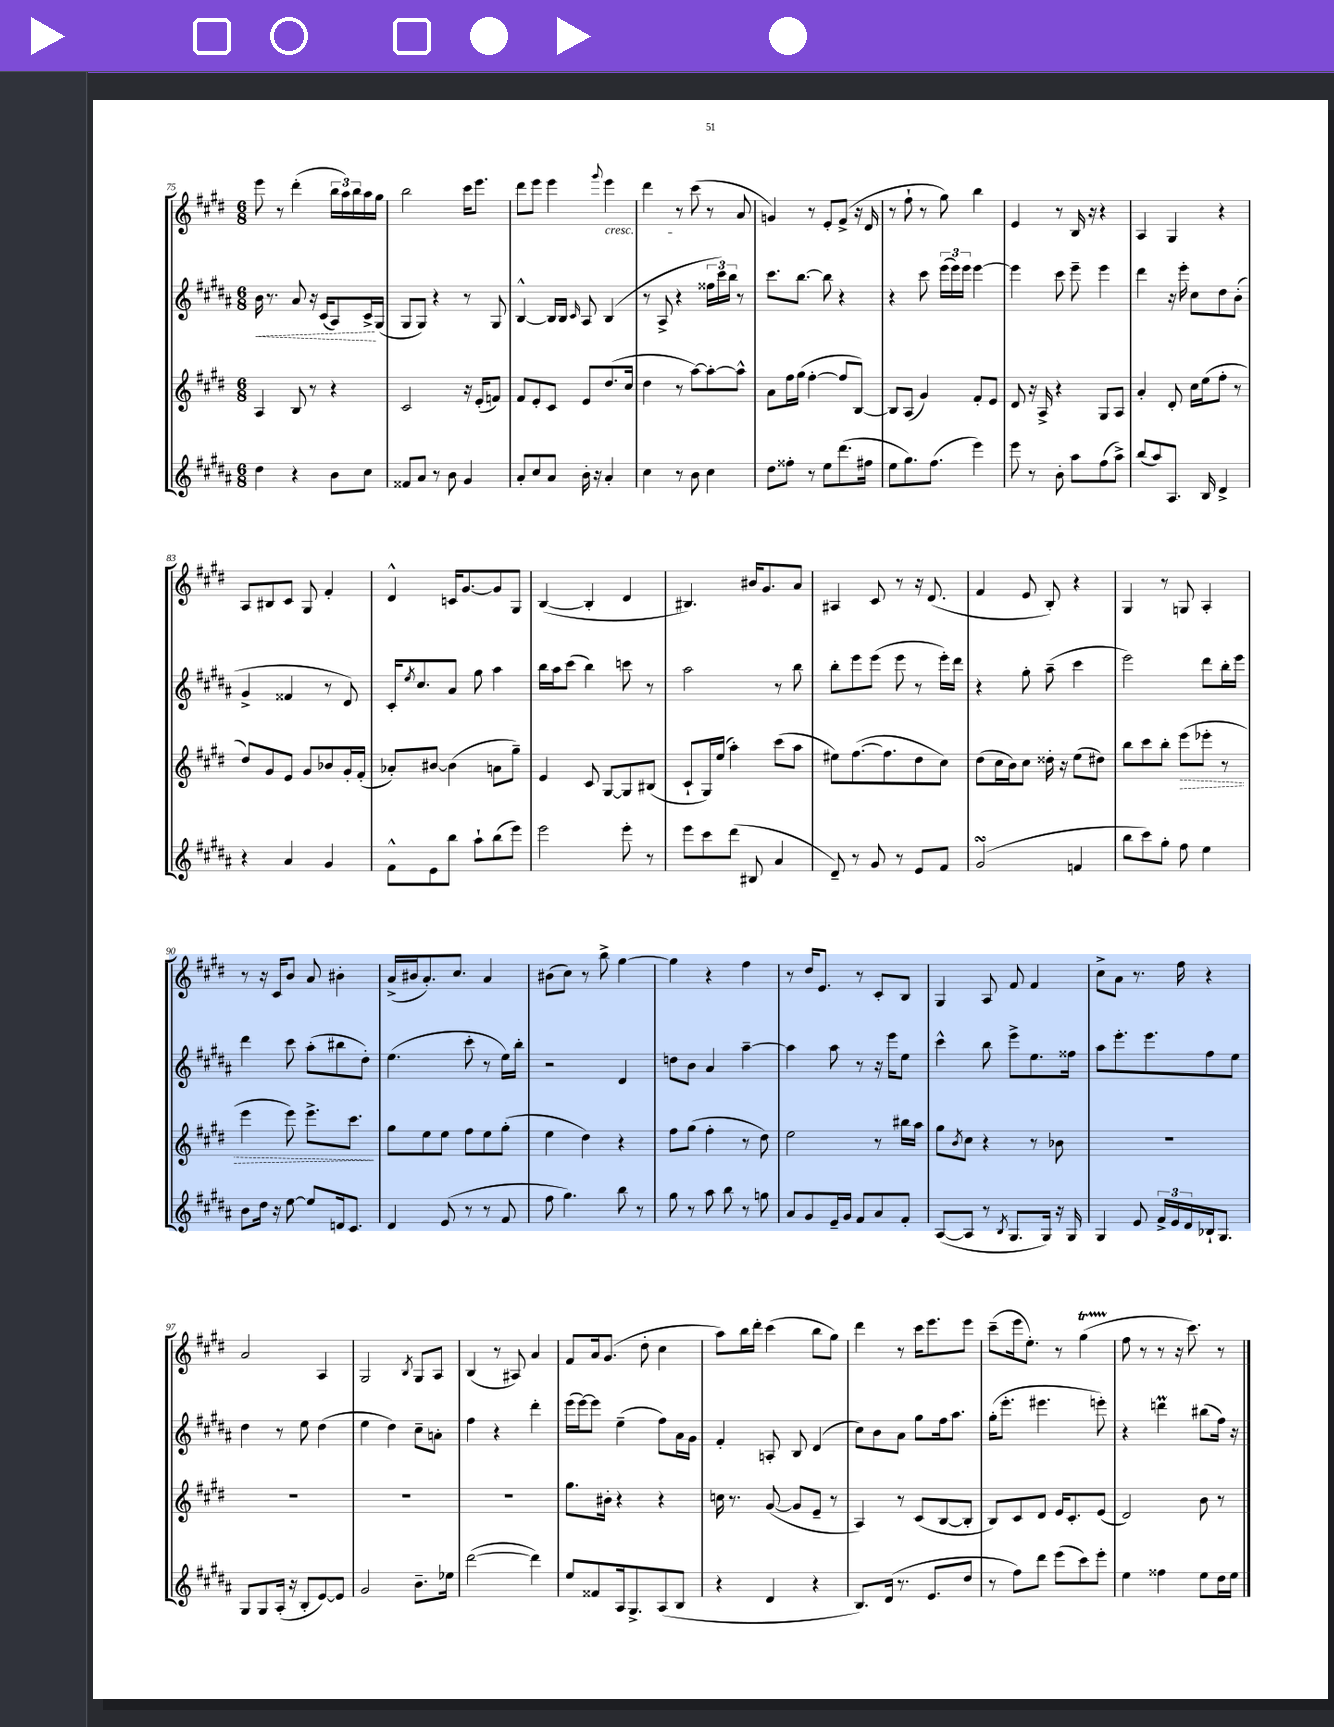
<<
\new StaffGroup <<
\new Staff = "s0" {
    \clef treble \key e \major \numericTimeSignature \time 6/8
    e'''8 r8 dis'''4-.( \tuplet 3/2 { b''16 a''16) b''16 } a''16 gis''16 |
    b''2 cis'''16 e'''8. |
    dis'''8 e'''8 e'''4 \appoggiatura { gis'''8 } e'''4\cresc |
    dis'''4 r8 cis'''8\!( r8 a'8 |
    g'4) r8 e'8-. fis'8->( r16 dis'16 |
    r8 fis''8-! r8 gis''8) b''4 |
    e'4 r8 b16 r16 r4 |
    a4 gis4 r4 |
    a8 bis8 cis'8 gis8 fis'4-. |
    dis'4-^ c'16 gis'8.~ gis'8 gis8 |
    b4~( b4-. dis'4 |
    bis4.) bis'16 gis'8. a'8 |
    ais4 cis'8 r8 r16 dis'8.( |
    fis'4 e'8 b8-.) r4 |
    gis4 r8 g8 a4-. |
    r8 r16 cis'16 b'8 a'8 bis'4-. |
    a'16->( bis'16 a'8.-.) cis''8. a'4 |
    bis'8( cis''8) r8 b''8-> gis''4~ |
    gis''4 r4 fis''4 |
    r8 dis''16 e'8. r8 cis'8-. b8 |
    gis4 a8 fis'8 fis'4 |
    cis''8-> a'8 r8. fis''16 r4 |
    a'2 a4 |
    gis2 \acciaccatura { b8 } gis8 a8 |
    b4( r8 ais8) a'4 |
    fis'8 a'16 gis'8.( dis''8-. cis''4 |
    a''8) b''16 dis'''16-. cis'''4( b''8 gis''8) |
    dis'''4 r8 cis'''16 e'''8. e'''8 |
    cis'''8--( e'''16 e''8.-.) r8 gis''4\startTrillSpan( |
    fis''8\stopTrillSpan r8 r8 r16 cis'''8.) r8 \bar "|." |
}
\new Staff = "s1" {
    \clef treble \key b \major \numericTimeSignature \time 6/8
    \once \override Hairpin.style = #'dashed-line b'16\< r8. ais'8 r16 cis'16( ais8) cis'16->\! gis16( |
    gis8 gis8) r4 r8 gis8 |
    b4~-^ b16 b16 \grace { cis'16 } ais8 b4( |
    r8 ais8-> r4 \tuplet 3/2 { fisis''16 cis'''16) b''16 } r8 |
    cis'''8. b''8.~ b''8 r4 |
    r4 cis'''8 \tuplet 3/2 { e'''16( e'''16) e'''16 } e'''4~ |
    e'''4 cis'''8 e'''8-- e'''4 |
    dis'''4 r16 e'''16-. cis''8 dis''8 b'8-.( |
    gis'4-> fisis'4 r8 dis'8) |
    cis'16-. \acciaccatura { e''8 } cis''8. ais'8 gis''8 ais''4 |
    b''16 ais''16 cis'''8( b''4) c'''8 r8 |
    ais''2 r8 b''8 |
    b''8-. e'''8 e'''8( e'''8 r8 e'''16-.) dis'''16 |
    r4 gis''8-. ais''8--( cis'''4 |
    e'''2) dis'''8 b''16-. e'''16 |
    dis'''4 cis'''8 ais''8-.( bis''8 dis''8-.) |
    e''4.( cis'''8-. r8 e''16) b''16-. |
    r2 dis'4 |
    d''8 b'8 ais'4 ais''4~-- |
    ais''4 ais''8 r8 r16 e'''16 e''8 |
    cis'''4-^ b''8 e'''8-> e''8. fisis''16 |
    ais''8 e'''8.-. e'''8. fis''8 e''8 |
    dis''4 r8 e''8 dis''4( |
    e''4 dis''4) cis''8-- a'8-. |
    fis''4 r4 dis'''4-. |
    e'''16( e'''16~) e'''8 e''4--( fis''8) ais'16 gis'16 |
    fis'4-. a8-. b8 dis'4( |
    cis''8) b'8 ais'8 gis''8 fis''16 ais''8. |
    gis''16-.( e'''8.-. eis'''4. e'''8-.) |
    r4 d'''4\prall bis''8( fis''16) r16 \bar "|." |
}
\new Staff = "s2" {
    \clef treble \key e \major \numericTimeSignature \time 6/8
    a4 b8 r8 r4 |
    cis'2 r16 e'16-.( f'8) |
    fis'8 e'8-. cis'8 e'8 dis''8.( cis''16 |
    dis''4 r8 a''8~) a''8~-. a''8-^ |
    a'8 fis''16 gis''16( fis''4~-. fis''8 b8~) |
    b8 a8( gis'4) fis'8-. e'8 |
    dis'8 r16 a16-> r4 gis8 a8 |
    a'4-. dis'8-. cis''16 e''16( fis''8-. r8 |
    dis''8) gis'8 e'8 gis'8 bes'8 gis'16-. fis'16-.( |
    aes'8-.) bis'8~ bis'4( a'8 gis''8--) |
    e'4 cis'8 gis8~ gis8 bis8( |
    cis'8-! gis16) e''16( a''4-.) cis'''8( a''8 |
    eis''8) fis''8.~( fis''8. dis''8 cis''8) |
    dis''8( cis''16 b'16) cis''8 disis''16-. r16 e''8( dis''8) |
    b''8 cis'''8 b''8-. \once \override Hairpin.style = #'dashed-line e'''8\>( ees'''8-. r8 |
    e'''4 e'''8) e'''8.-> cis'''8.\! |
    gis''8 e''8 e''8 fis''8 e''8 gis''8-.( |
    e''4 dis''4) r4 |
    fis''8 gis''8( fis''4-. r8 dis''8) |
    e''2 r8 bis''16 a''16 |
    gis''8 \acciaccatura { b'8 } cis''8 r4 r8 bes'8 |
    R2. |
    R2. |
    R2. |
    R2. |
    gis''8. bis'16-. r4 r4 |
    c''16 r8. gis'8~( gis'8 e'8-- r8 |
    a4) r8 cis'8( b8~ b8-. |
    b8) cis'8 dis'8 e'16 cis'8.-. e'8( |
    dis'2) b'8 r8 \bar "|." |
}
\new Staff = "s3" {
    \clef treble \key b \major \numericTimeSignature \time 6/8
    dis''4 r4 b'8 cis''8 |
    fisis'8 ais'8 r8 b'8 gis'4 |
    ais'8-. cis''8 ais'8 b'16-. r16 ais'4-. |
    cis''4 r8 b'8 cis''4 |
    dis''8 fisis''8-. r8 e''8 dis'''8.( fis''16 |
    e''8 gis''8.) fis''8.( e'''4) |
    e'''8 r8 b'8-. ais''8 fis''8( ais''8->) |
    b''8( ais''8) ais8. b16 dis'4-> |
    r4 ais'4 gis'4 |
    fis'8-^ e'8 b''8 ais''8-! b''8( e'''8) |
    e'''2 e'''8-. r8 |
    e'''8 cis'''8 dis'''8( bis8 ais'4 |
    dis'8--) r8 gis'8 r8 e'8 fis'8 |
    gis'2\turn( f'4 |
    b''8 cis'''8) gis''8-. fis''8 e''4 |
    b'8 dis''16 r16 e''8~ e''8 d'16 cis'8. |
    dis'4 e'8( r8 r8 fis'8 |
    fis''8 gis''4.) b''8 r8 |
    gis''8 r8 ais''8 b''8 r8 g''8 |
    ais'8 gis'8 e'16-- gis'16 fis'8 ais'8 fis'8-. |
    ais8~( ais8 r8 \acciaccatura { b8 } gis8. gis16) r16 gis16 |
    gis4 e'8 \tuplet 3/2 { fis'16-> e'16 dis'16 } bes16-! gis8. |
    gis8 gis8 ais16-.( r16 b8-. e'8~) e'8 |
    gis'2 b'8.-- ees''16 |
    dis'''2~( dis'''4) |
    e''8 fisis'8 ais16 gis8.-> ais8( b8 |
    r4 dis'4 r4 |
    b8.) dis'16( r8. e'8. dis''8 |
    r8 fis''8) dis'''8 e'''8( cis'''8) e'''8-. |
    e''4 fisis''4 e''8 dis''16 e''16 \bar "|." |
}
>>
>>
\layout { \context { \Score currentBarNumber = #75 } }
